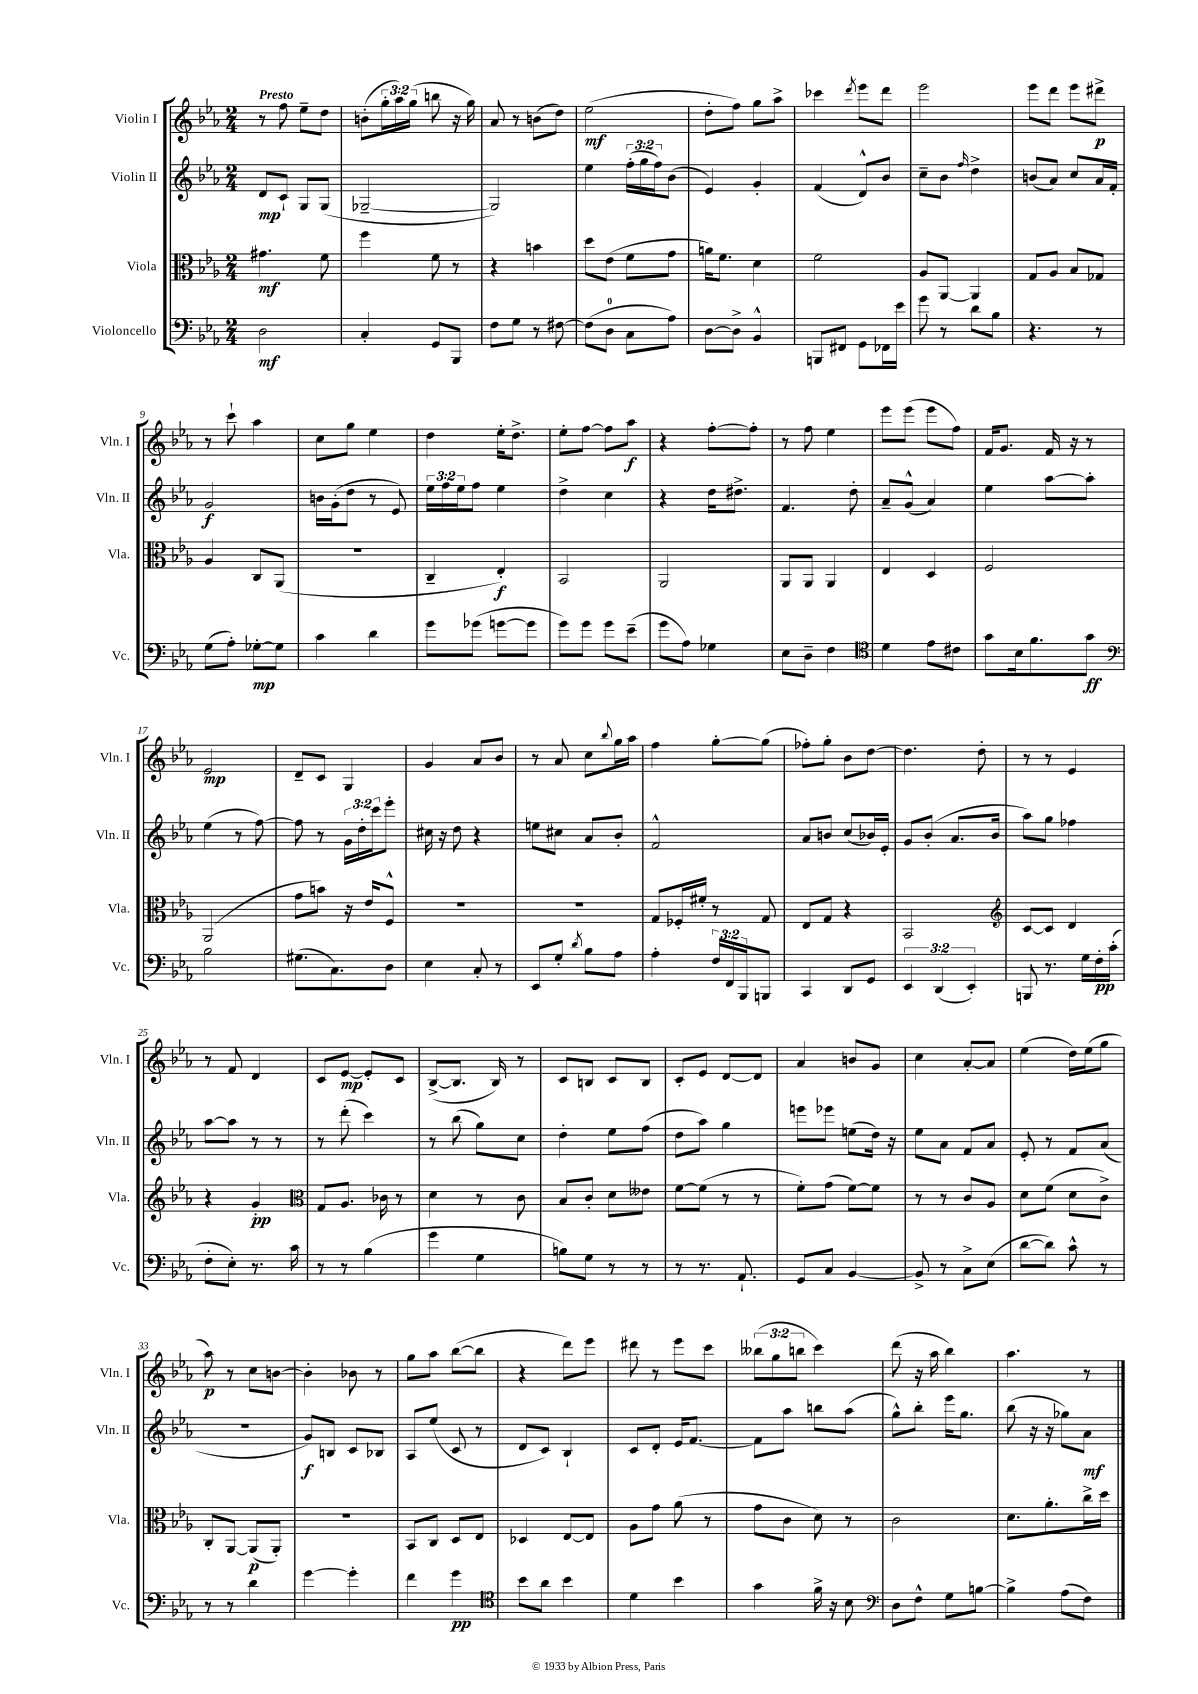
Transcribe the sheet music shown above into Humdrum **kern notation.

**kern	**kern	**kern	**kern
*staff4	*staff3	*staff2	*staff1
*clefF4	*clefC3	*clefG2	*clefG2
*k[b-e-a-]	*k[b-e-a-]	*k[b-e-a-]	*k[b-e-a-]
*M2/4	*M2/4	*M2/4	*M2/4
2D\	4.g#\	8d/L	8r
.	.	8c`/J	8ff\
.	.	8G/L	8ee-~\L
.	8f\	(8G/J	8dd\J
=	=	=	=
4C'/	4ff\	[2G-~/	(8b'\L
.	.	.	24gg'\L
.	.	.	24aa-\)
.	.	.	(24gg\JJ
8GG/L	8f\	.	8bb\
8BBB-/J	8r	.	16r
.	.	.	16gg\)
=	=	=	=
8F\L	4r	2G-/])	8a-/
8G\J	.	.	8r
8r	4b\	.	(8b\L
[8F#\	.	.	8dd\J)
=	=	=	=
(8F#\]L	8dd\L	4ee-\	(2ee-\
8D\J	(8e-\J	.	.
8C\L	8f\L	(24ff'\LL	.
.	.	24gg\	.
.	.	24ff\J)	.
8A-\J)	8g\J	(8b-\J	.
=	=	=	=
[8D\L	16a\LK)	4e-/)	8dd'\L
.	8.f\J	.	.
8D^\]J	.	.	8ff\J)
4BB-^^/	4d\	4g'/	8gg\L
.	.	.	8aa-^\J
=	=	=	=
8BBB/L	2f\	(4f/	4ccc-\
8FF#/J	.	.	.
.	.	.	8qddd/
8GG\L	.	8d^^/L)	8eee-\L
16FF-\L	.	8b-/J	8ddd\J
16e-\JJ	.	.	.
=	=	=	=
8g\	8A-/L	8cc~\L	2eee-\
8r	[8AA-/J	8b-\J	.
.	.	16qqff/	.
8d\L	4AA-/]	4dd^\	.
8B-\J	.	.	.
=	=	=	=
4.r	8G/L	(8b/L	8eee-\L
.	8A-/J	8a-/J)	8ddd\J
.	8B-/L	8cc/L	8eee-\L
8r	8G-/J	16a-/L	8ddd#^\J
.	.	16f'/JJ	.
=	=	=	=
(8G\L	4A-/	2g/	8r
8A-'\J)	.	.	8ccc`\
[8G-'\L	8C/L	.	4aa-\
8G-\]J	(8AA-/J	.	.
=	=	=	=
4c\	2r	16b\LL	8cc\L
.	.	(16g'\J	.
.	.	8dd\J	8gg\J
4d\	.	8r	4ee-\
.	.	8e-/)	.
=	=	=	=
8g\L	4C~/	24ee-\LL	4dd\
.	.	24ff\	.
.	.	24ee-\J	.
(8g-\J	.	8ff\J	.
[8g\L	4E-'/)	4ee-\	16ee-'\LK
.	.	.	8.dd^\J
8g\]J	.	.	.
=	=	=	=
8g\L)	2BB-/	4dd^\	8ee-'\L
8g\J	.	.	[8ff\J
8g\L	.	4cc\	8ff\]L
(8e-~\J	.	.	8aa-\J
=	=	=	=
8g\L	2AA-/	4r	4r
8A-\J)	.	.	.
4G-\	.	16dd\LK	[8ff'\L
.	.	8.dd#^\J	.
.	.	.	8ff'\]J
=	=	=	=
8E-\L	8AA-/L	4.f/	8r
8D~\J	8AA-/J	.	8ff\
4F\	4AA-/	.	4ee-\
.	.	8dd'\	.
=	=	=	=
*clefC4	*	*	*
4d\	4E-/	8a-~/L	8eee-\L
.	.	(8g^^/J	(8eee-\J
8e-\L	4D/	4a-/)	8eee-\L
8c#\J	.	.	8ff\J)
=	=	=	=
8g\L	2F/	4ee-\	16f/LK
.	.	.	8.g/J
16B-\k	.	.	.
8.f\	.	.	.
.	.	[8aa-\L	16f/
.	.	.	16r
8g\J	.	8aa-'\]J	8r
=	=	=	=
*clefF4	*	*	*
2B-\	(2AA-/	(4ee-\	2e-/
.	.	8r	.
.	.	[8ff\)	.
=	=	=	=
(8.G#\L	8g\L	8ff\]	8d~/L
.	8b\J)	8r	8c/J
8.C\)	.	.	.
.	16r	24g\LL	4G/
.	.	24dd'\	.
.	16e-/LK	.	.
.	.	24ccc\J	.
8D\J	8F^^/J	8eee-'\J	.
=	=	=	=
4E-\	2r	16cc#\	4g/
.	.	16r	.
.	.	8dd\	.
8C'/	.	4r	8a-/L
8r	.	.	8b-/J
=	=	=	=
8EE-/L	2r	8ee\L	8r
8G'/J	.	8cc#\J	8a-/
8qd/	.	.	.
8B-\L	.	8a-/L	8cc\L
.	.	.	8qqbb-/
8A-\J	.	8b-'/J	16gg\L
.	.	.	16aa-\JJ
=	=	=	=
4A-'\	8G/L	2f^^/	4ff\
.	16F-'/L	.	.
.	16f#'/JJ	.	.
24F/LL	8r	.	[8gg'\L
24FF/	.	.	.
24BBB-/J	.	.	.
8BBB/J	8G/	.	(8gg\]J
=	=	=	=
4CC/	8E-/L	8a-/L	8ff-'\L)
.	8G/J	8b/J	8gg'\J
8DD/L	4r	(8cc/L	8b-\L
8GG/J	.	16b-/L)	[8dd\J
.	.	16e-'/JJ	.
=	=	=	=
6EE-/	2BB-/	8g/L	4.dd\]
.	.	(8b-'/J	.
(6DD/	.	.	.
.	.	8.a-/L	.
6EE-'/)	.	.	.
.	.	.	8dd'\
.	.	16b-/Jk	.
=	=	=	=
*	*clefG2	*	*
8BBB/	[8c/L	8aa-\L)	8r
8.r	8c/]J	8gg\J	8r
.	4d/	4ff-\	4e-/
16G\LL	.	.	.
16F'\	.	.	.
(16c'\JJ	.	.	.
=	=	=	=
8F'\L	4r	[8aa-\L	8r
8E-'\J)	.	8aa-\]J	8f/
8.r	4g'/	8r	4d/
.	.	8r	.
16c\	.	.	.
=	=	=	=
*	*clefC3	*	*
8r	8G/L	8r	8c/L
8r	8.A-/J	(8ddd'\	[8e-/J
(4B-\	.	4ccc\)	8e-'/]L
.	16c-\	.	.
.	8r	.	8c/J
=	=	=	=
4g\	4d\	8r	([8B-^/L
.	.	(8bb-\	8.B-/]J
4G\	8r	8gg\L)	.
.	.	.	16B-/)
.	8c\	8cc\J	8r
=	=	=	=
8B\L)	8B-/L	4dd'\	8c/L
8G\J	8c'/J	.	8B/J
8r	8d\L	8ee-\L	8c/L
8r	8e--\J	(8ff\J	8B/J
=	=	=	=
8r	[8f\L	8dd\L	8c'/L
8.r	(8f\]J	8aa-\J)	8e-/J
.	8r	4gg\	[8d/L
8.AA-`/	.	.	.
.	8r	.	8d/]J
=	=	=	=
8GG/L	8f'\L)	8eee\L	4a-/
8C/J	(8g\J	8eee-\J	.
[4BB-/	[8f\L)	(8ee\L	8b/L
.	8f\]J	16dd\Jk)	8g/J
.	.	16r	.
=	=	=	=
8BB-^/]	8r	8ee-\L	4cc\
8r	8r	8a-\J	.
8C^\L	8c/L	8f/L	[8a-'/L
(8E-\J	8A-/J	8a-/J	8a-/]J
=	=	=	=
[8d\L	8d\L	8e-'/	(4ee-\
8d\]J)	(8f\J	8r	.
8c^^\	8d\L	8f/L	16dd\LL)
.	.	.	(16ee-\J
8r	8c^\J)	(8a-/J	8gg\J
=	=	=	=
8r	8C'/L	2r	8aa-\)
8r	[8AA-/J	.	8r
4d\	(8AA-/]L	.	8cc\L
.	8AA-'/J)	.	[8b\J
=	=	=	=
[4g\	2r	8g/L)	4b'\]
.	.	8B/J	.
4g'\]	.	8c/L	8b-\
.	.	8B-/J	8r
=	=	=	=
4f\	8BB-/L	8A-/L	8gg\L
.	8C/J	(8ee-/J	8aa-\J
4g\	8D/L	8c/	([8bb-\L
.	8E-/J	8r	8bb-\]J
=	=	=	=
*clefC4	*	*	*
8b-\L	4D-/	8d/L	4r
8a-\J	.	8c/J)	.
4b-\	[8E-/L	4B-`/	8ddd\L)
.	8E-/]J	.	8eee-\J
=	=	=	=
4d\	8A-\L	8c/L	8ddd#\
.	8g\J	8d'/J	8r
4b-\	(8a-\	16e-/LK	8eee-\L
.	.	[8.f/J	.
.	8r	.	8ccc\J
=	=	=	=
4g\	8g\L	8f\]L	(12bb--\L
.	.	.	12gg\
.	8c\J	8aa-\J	.
.	.	.	12bb\J
16f^\	8d\)	8bb\L	4ccc\)
16r	.	.	.
8B-\	8r	(8aa-\J	.
=	=	=	=
*clefF4	*	*	*
8D\L	2c\	8gg^^\L)	(8ddd\
8F^^\J	.	8bb-'\J	16r
.	.	.	16aa-\
8G\L	.	16eee-\LK	4bb-\)
.	.	8.gg\J	.
[8B\J	.	.	.
=	=	=	=
4B^\]	8.d\L	(8bb-\	4.aa-\
.	.	16r	.
.	8.a-'\	16r	.
(8A-\L	.	8gg-\L)	.
8F\J)	16cc^\L	8a-\J	8r
.	16dd\JJ	.	.
==	==	==	==
*-	*-	*-	*-
